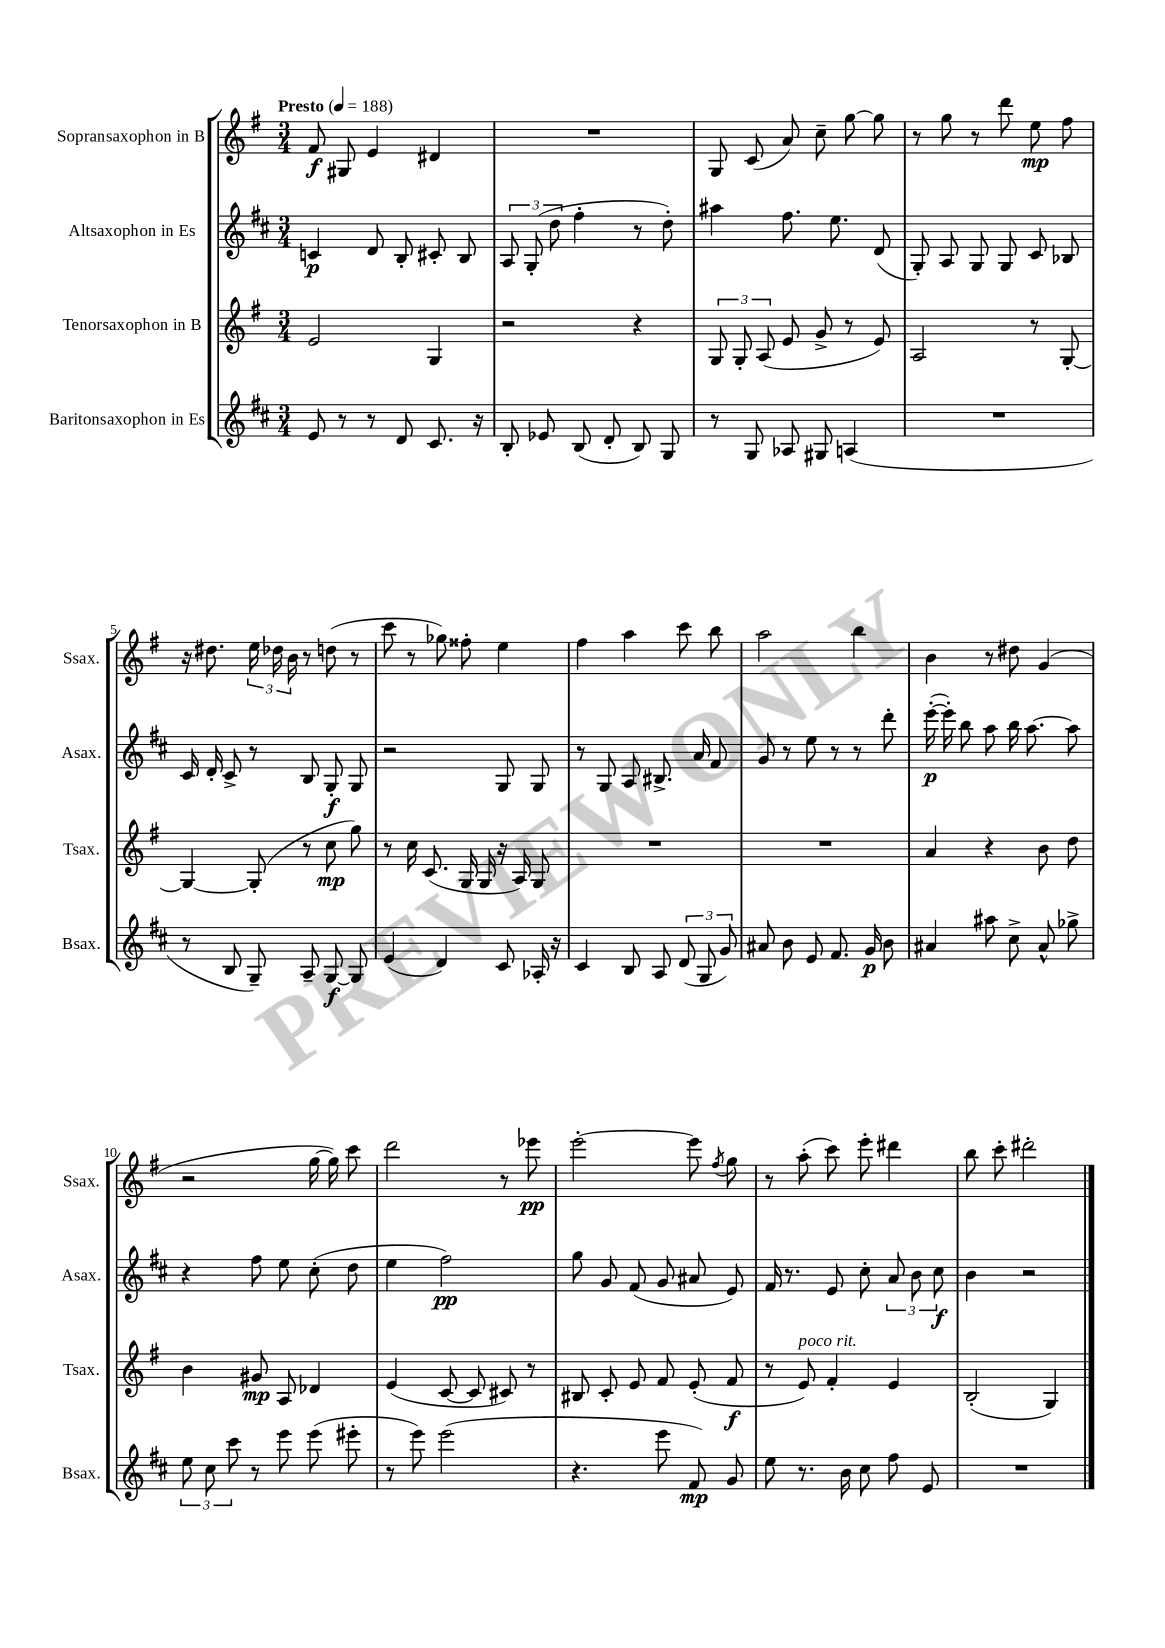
<<
\new StaffGroup <<
\new Staff = "s0" \with { instrumentName = "Sopransaxophon in B" shortInstrumentName = "Ssax." } {
    \clef treble \key g \major \numericTimeSignature \time 3/4 \tempo "Presto" 4 = 188
    \autoBeamOff fis'8\f gis8 e'4 dis'4 |
    R2. |
    g8 c'8( a'8) c''8-- g''8~ g''8 |
    r8 g''8 r8 d'''8 e''8\mp fis''8 |
    r16 dis''8. \tuplet 3/2 { e''16 des''16 b'16 } r8 d''8( r8 |
    c'''8 r8 ges''8) fisis''8-. e''4 |
    fis''4 a''4 c'''8 b''8 |
    a''2 b''4 |
    b'4 r8 dis''8 g'4( |
    r2 g''16~ g''16) c'''8 |
    d'''2 r8 ees'''8\pp |
    e'''2~-. e'''8 \acciaccatura { fis''8 } g''8 |
    r8 a''8-.( c'''8) e'''8-. dis'''4 |
    b''8 c'''8-. dis'''2-. \bar "|." |
}
\new Staff = "s1" \with { instrumentName = "Altsaxophon in Es" shortInstrumentName = "Asax." } {
    \clef treble \key d \major \numericTimeSignature \time 3/4
    \autoBeamOff c'4\p d'8 b8-. cis'8-. b8 |
    \tuplet 3/2 { a8 g8-.( d''8 } fis''4-. r8 d''8-.) |
    ais''4 fis''8. e''8. d'8( |
    g8-.) a8 g8 g8 cis'8 bes8 |
    cis'16 d'16-. cis'8-> r8 b8 g8-.\f g8 |
    r2 g8 g8 |
    r8 g8 a8 bis8.-> a'16 fis'8 |
    g'8 r8 e''8 r8 r8 d'''8-. |
    e'''16~-.\p( e'''16-.) b''8 a''8 b''16 a''8.~ a''8 |
    r4 fis''8 e''8 cis''8-.( d''8 |
    e''4 fis''2\pp) |
    g''8 g'8 fis'8( g'8 ais'8 e'8) |
    fis'16 r8. e'8 cis''8-. \tuplet 3/2 { a'8 b'8 cis''8\f } |
    b'4 r2 \bar "|." |
}
\new Staff = "s2" \with { instrumentName = "Tenorsaxophon in B" shortInstrumentName = "Tsax." } {
    \clef treble \key g \major \numericTimeSignature \time 3/4
    \autoBeamOff e'2 g4 |
    r2 r4 |
    \tuplet 3/2 { g8 g8-. a8( } e'8 g'8-> r8 e'8) |
    a2 r8 g8~-. |
    g4~ g8-.( r8 c''8\mp g''8) |
    r8 c''16 c'8.( g16 g16 r16 a16) g8 |
    R2. |
    R2. |
    a'4 r4 b'8 d''8 |
    b'4 gis'8\mp a8 des'4 |
    e'4( c'8~ c'8 cis'8) r8 |
    bis8 c'8-. e'8 fis'8 e'8-.( fis'8\f |
    r8 e'8^\markup { \italic "poco rit." }) fis'4-. e'4 |
    b2-.( g4) \bar "|." |
}
\new Staff = "s3" \with { instrumentName = "Baritonsaxophon in Es" shortInstrumentName = "Bsax." } {
    \clef treble \key d \major \numericTimeSignature \time 3/4
    \autoBeamOff e'8 r8 r8 d'8 cis'8. r16 |
    b8-. ees'8 b8( d'8-. b8) g8 |
    r8 g8 aes8 gis8 a4( |
    R2. |
    r8 b8 g8--) a8-- g8~\f g8 |
    e'4( d'4) cis'8 aes16-. r16 |
    cis'4 b8 a8 \tuplet 3/2 { d'8( g8 g'8) } |
    ais'8 b'8 e'8 fis'8. g'16\p b'8 |
    ais'4 ais''8 cis''8-> ais'8-^ ges''8-> |
    \tuplet 3/2 { e''8 cis''8 cis'''8 } r8 e'''8 e'''8( eis'''8-. |
    r8 e'''8) e'''2( |
    r4. e'''8 fis'8\mp) g'8 |
    e''8 r8. b'16 cis''8 fis''8 e'8 |
    R2. \bar "|." |
}
>>
>>
